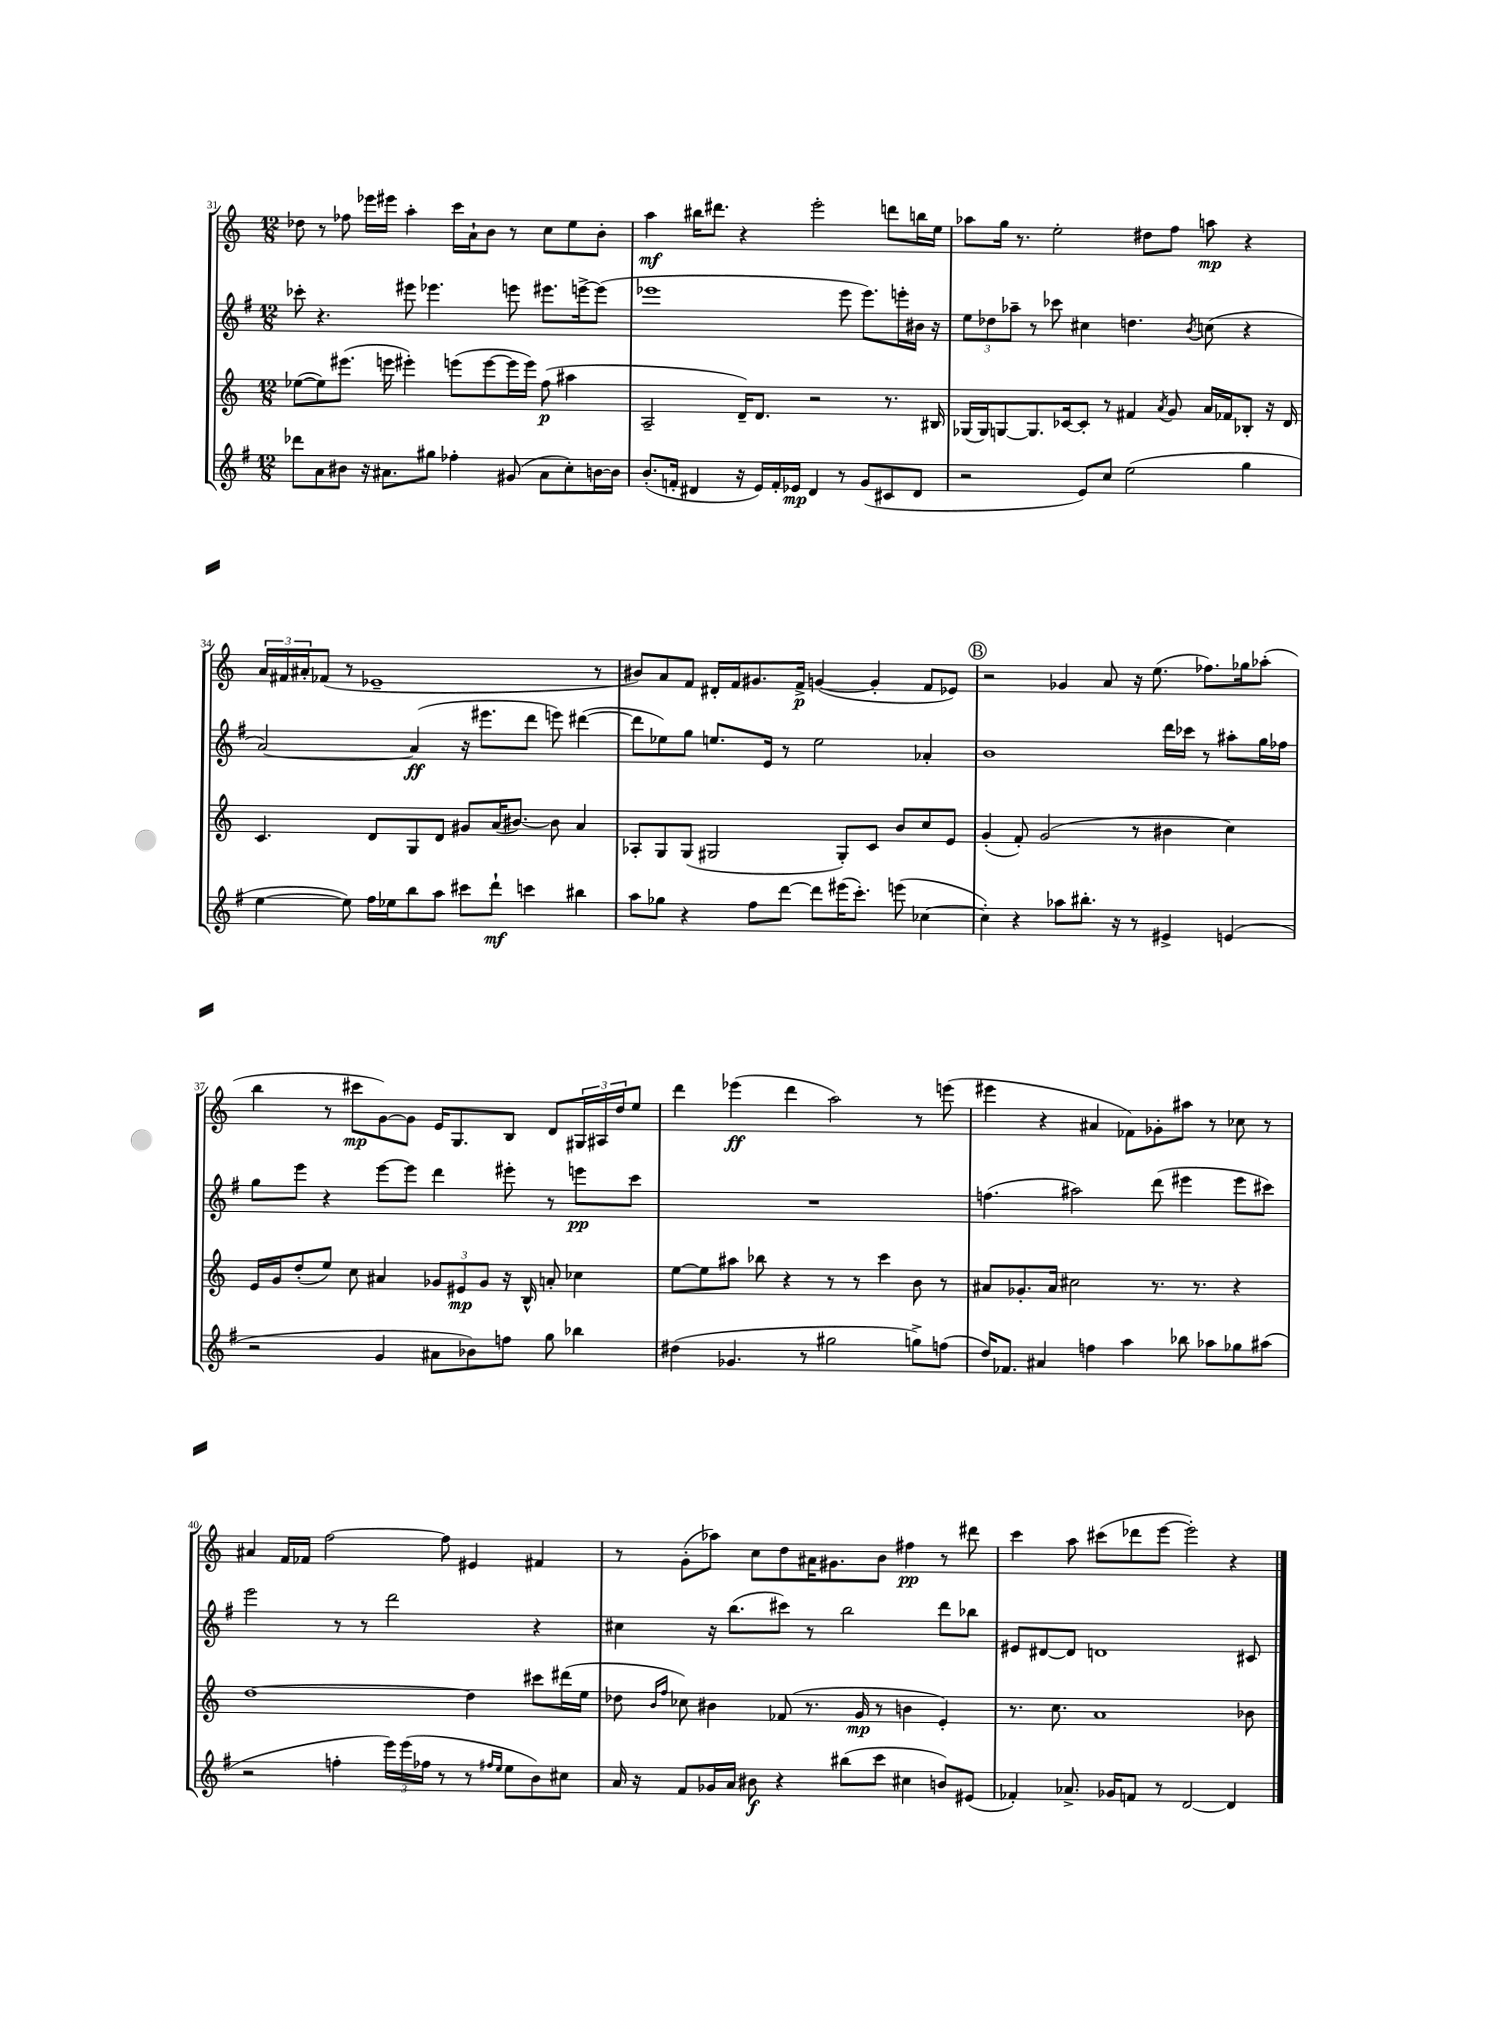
<<
\new StaffGroup <<
\new Staff = "s0" {
    \clef treble \key c \major \numericTimeSignature \time 12/8
    des''8 r8 fes''8 ees'''16 eis'''16 a''4-. c'''16 a'16-! b'8 r8 c''8 e''8 b'8-. |
    a''4\mf bis''16 dis'''8. r4 e'''2-. d'''8 b''16 e''16 |
    aes''8 g''16 r8. e''2-. dis''8 f''8 a''8\mp r4 |
    \tuplet 3/2 { a'16 fis'16 ais'16-. } fes'8( r8 ees'1-- r8 |
    bis'8) a'8 f'8 dis'16-. f'16 gis'8. f'16->\p g'4~( g'4-. f'8 ees'8) |
    \mark \markup { \circle "B" } r2 ges'4 a'8 r16 e''8.( fes''8.) ges''16 aes''8-.( |
    b''4 r8 cis'''8\mp g'8~) g'8 e'16 g8. b8 d'8 \tuplet 3/2 { gis16 ais16 d''16 } e''8 |
    d'''4 ees'''4\ff( d'''4 a''2) r8 e'''8( |
    eis'''4 r4 ais'4 fes'8) ges'8-. ais''8 r8 ces''8 r8 |
    ais'4 f'16 fes'16 f''2~ f''8 eis'4 fis'4 |
    r8 g'8-.( aes''8) c''8 d''8 ais'16 gis'8. b'8 fis''4\pp r8 dis'''8 |
    c'''4 a''8 cis'''8( des'''8 e'''8~ e'''2-.) r4 \bar "|." |
}
\new Staff = "s1" {
    \clef treble \key g \major \numericTimeSignature \time 12/8
    ces'''8-. r4. eis'''8 ees'''4. e'''8 eis'''8. e'''16~-> e'''8( |
    ees'''1 ees'''8 ees'''8.) e'''16-. bis'16 r16 |
    \tuplet 3/2 { e''8 des''8 aes''8-- } r8 ces'''8 cis''4 d''4. \acciaccatura { b'8 } c''8( r4 |
    a'2~) a'4\ff( r16 eis'''8. d'''8 e'''8) dis'''4~( |
    dis'''8 ees''8) g''8 e''8. e'16 r8 e''2 aes'4-. |
    \mark \markup { \circle "B" } b'1 d'''16 ces'''16 r8 ais''8-. g''16 fes''16 |
    g''8 e'''8 r4 e'''8~ e'''8 d'''4 eis'''8-. r8 e'''8\pp c'''8 |
    R1. |
    f''4.( ais''2) d'''8( eis'''4 eis'''8 cis'''8) |
    e'''2 r8 r8 d'''2 r4 |
    cis''4 r16 b''8.( cis'''8) r8 b''2 d'''8 bes''8 |
    eis'8 dis'8~ dis'8 d'1 cis'8 \bar "|." |
}
\new Staff = "s2" {
    \clef treble \key c \major \numericTimeSignature \time 12/8
    ees''8~( ees''8) eis'''8.( e'''16 eis'''4-.) e'''8( e'''8~ e'''16 e'''16) f''8\p( ais''4 |
    a2-- d'16--) d'8. r2 r8. bis16 |
    ges16( ges16) g8~ g8. ces'16~ ces'8-. r8 fis'4 \acciaccatura { a'8 } g'8 a'16 fes'16 bes8-. r16 d'16 |
    c'4. d'8 g8 d'8 gis'8 a'16( bis'8.~) bis'8 a'4 |
    aes8-. g8 g8( gis2 gis8-.) c'8 b'8 c''8 e'8 |
    \mark \markup { \circle "B" } g'4-.( f'8-.) g'2( r8 bis'4 c''4) |
    e'16 g'16 d''8-.( e''8) c''8 ais'4 \tuplet 3/2 { ges'8 eis'8\mp ges'8 } r16 b16-^ a'8-. ces''4 |
    e''8~ e''8 ais''8 bes''8 r4 r8 r8 c'''4 b'8 r8 |
    ais'8 ges'8.-. ais'16 cis''2 r8. r8. r4 |
    d''1~ d''4 cis'''8 dis'''16( e''16 |
    des''8 \grace { b'16 f''16 } ces''8) bis'4 fes'8( r8. g'16\mp r8 b'4 e'4-.) |
    r8. c''8. a'1 bes'8 \bar "|." |
}
\new Staff = "s3" {
    \clef treble \key g \major \numericTimeSignature \time 12/8
    des'''8 a'8 bis'8 r16 ais'8. gis''8 fes''4-. gis'8( ais'8 c''8-.) b'16~ b'16 |
    b'8.-.( f'16-. dis'4 r16 e'16) f'16-. ees'16\mp dis'4 r8 g'8( cis'8 dis'8 |
    r2 e'8) c''8 e''2( g''4 |
    e''4~ e''8) fis''16 ees''16 b''8 a''8 cis'''8 d'''8-!\mf c'''4 bis''4 |
    a''8 ges''8 r4 fis''8 d'''8~ d'''8 eis'''16( c'''8.-.) e'''8( ces''4~ |
    \mark \markup { \circle "B" } ces''4-.) r4 aes''8 bis''8.-. r16 r8 eis'4-> e'4( |
    r2 g'4 ais'8 bes'8) f''8 g''8 bes''4 |
    dis''4( ges'4. r8 gis''2 g''8->) f''8( |
    d''16) fes'8. ais'4 f''4 a''4 bes''8 aes''8 ges''8 ais''8( |
    r2 f''4-. \tuplet 3/2 { e'''16) e'''16( fes''16 } r8 r8 \grace { fis''16 e''16 } e''8 b'8) cis''8 |
    a'16 r16 fis'8 ges'16 a'16 bis'8\f r4 bis''8( c'''8 cis''4 b'8) eis'8( |
    fes'4-.) aes'8.-> ges'16 f'8 r8 d'2~ d'4 \bar "|." |
}
>>
>>
\layout { \context { \Score currentBarNumber = #31 } }
